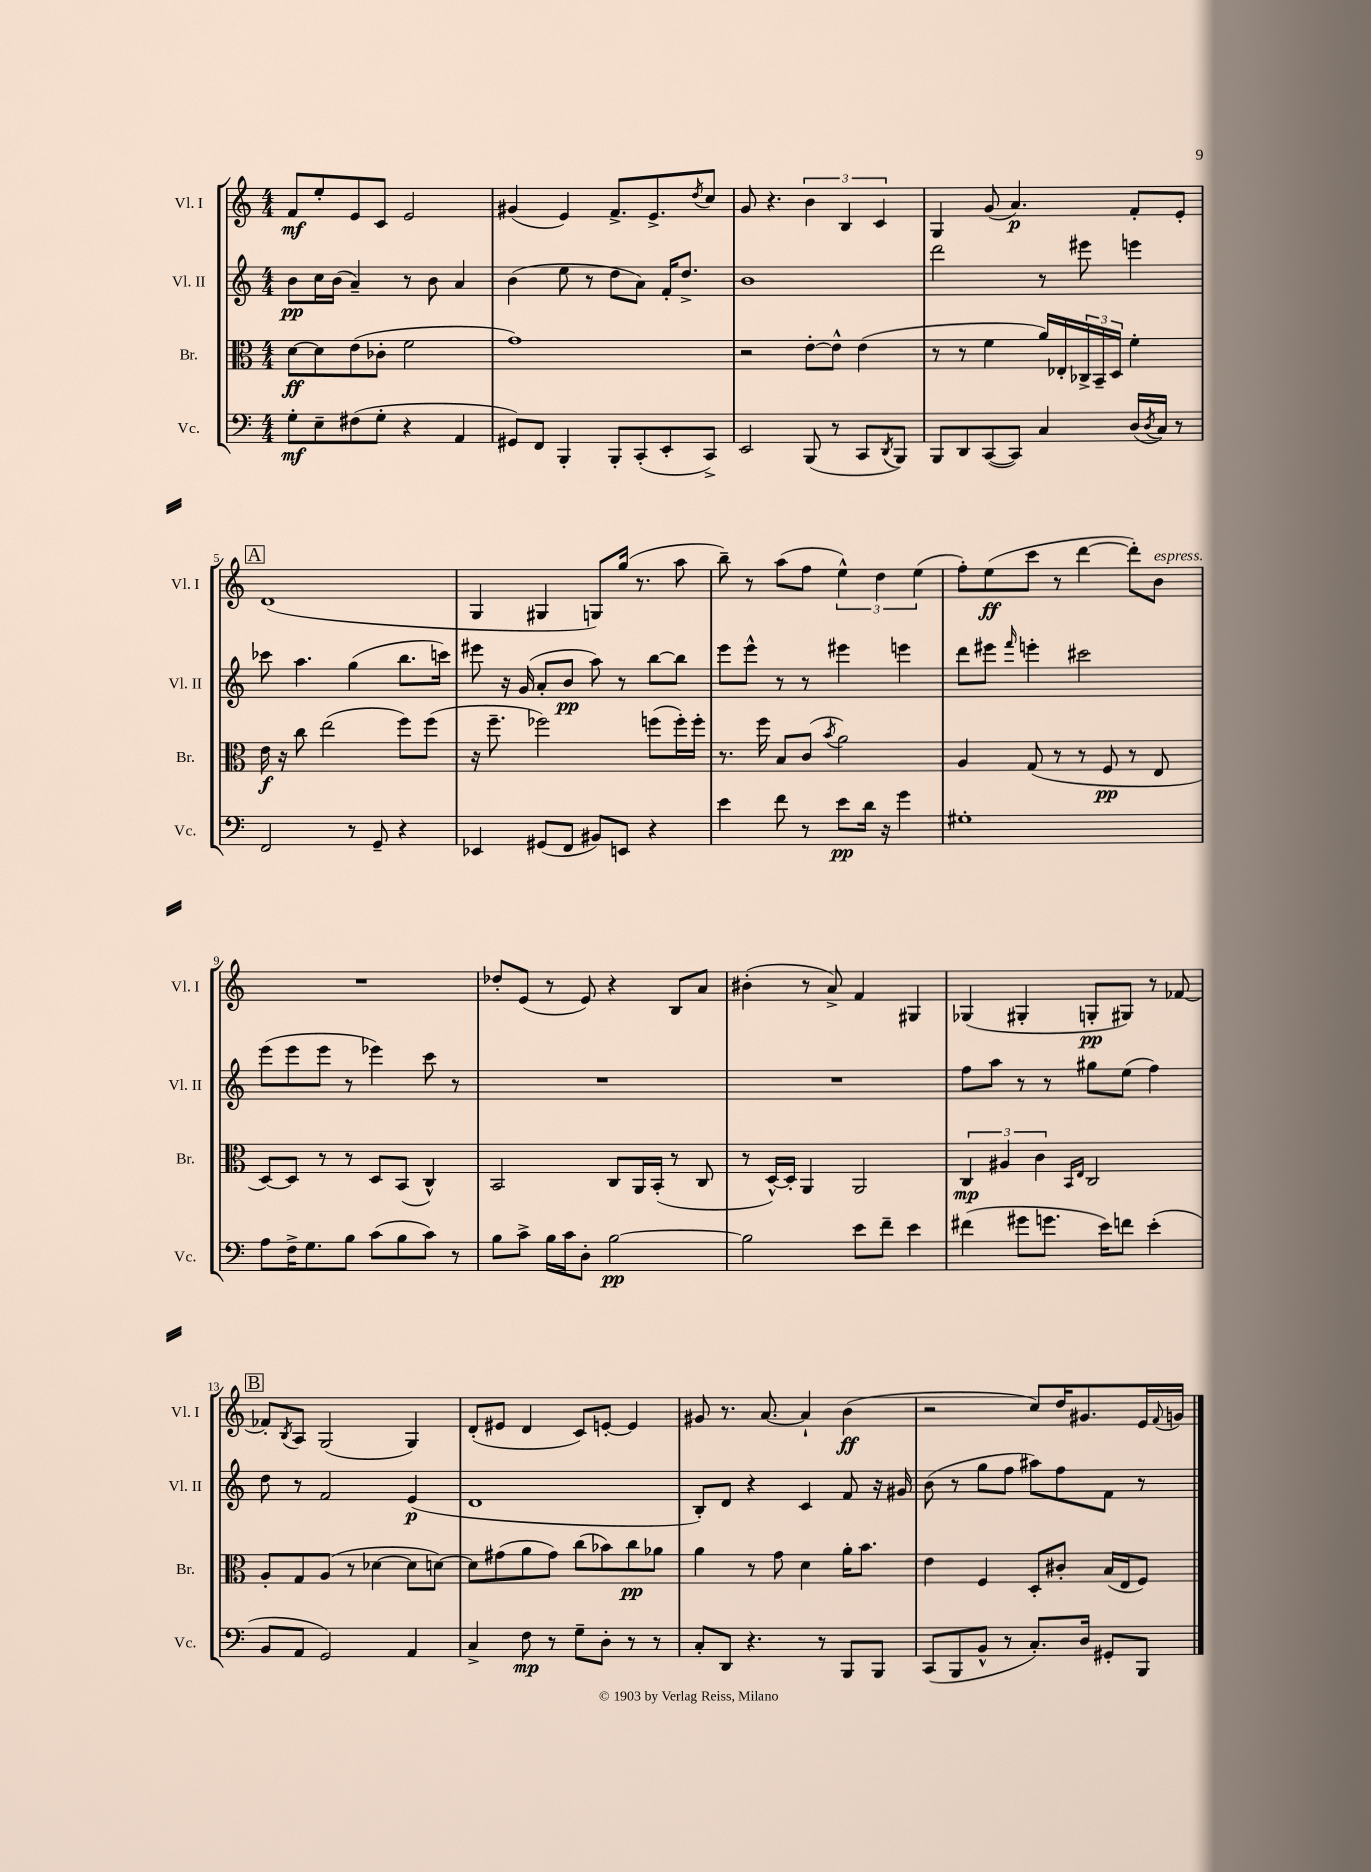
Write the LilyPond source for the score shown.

<<
\new StaffGroup <<
\new Staff = "s0" \with { instrumentName = "Vl. I" shortInstrumentName = "Vl. I" } {
    \clef treble \key c \major \numericTimeSignature \time 4/4
    f'8\mf e''8-. e'8 c'8 e'2 |
    gis'4( e'4) f'8.-> e'8.-> \acciaccatura { d''8 } c''8 |
    g'8 r4. \tuplet 3/2 { b'4 b4 c'4 } |
    g4 g'8( a'4.\p) f'8-. e'8-. |
    \mark \markup { \box "A" } d'1( |
    g4 gis4 g8) g''16( r8. a''8 |
    b''8--) r8 a''8( f''8 \tuplet 3/2 { e''4-^) d''4 e''4( } |
    f''8-.) e''8\ff( c'''8 r8 d'''4~ d'''8-.) b'8^\markup { \italic "espress." } |
    R1 |
    des''8-. e'8( r8 e'8) r4 b8 a'8 |
    bis'4-.( r8 a'8->) f'4 gis4 |
    ges4( gis4-. g8-.\pp gis8) r8 fes'8~ |
    \mark \markup { \box "B" } fes'8-. \acciaccatura { b8 } a8 g2( g4) |
    d'8-.( eis'8 d'4 c'8) e'8~-. e'4 |
    gis'8 r8. a'8.~ a'4-! b'4\ff( |
    r2 c''8) d''16 gis'8. e'16 \appoggiatura { f'8 } g'16 \bar "|." |
}
\new Staff = "s1" \with { instrumentName = "Vl. II" shortInstrumentName = "Vl. II" } {
    \clef treble \key c \major \numericTimeSignature \time 4/4
    b'8\pp c''16 b'16( a'4--) r8 b'8 a'4 |
    b'4( e''8 r8 d''8 a'8) f'16-. d''8.-> |
    b'1 |
    d'''2 r8 eis'''8 e'''4 |
    \mark \markup { \box "A" } ces'''8 a''4. g''4( b''8. c'''16) |
    eis'''8 r16 g'16( a'8-. b'8\pp a''8) r8 b''8~ b''8 |
    e'''8 e'''8-^ r8 r8 eis'''4 e'''4 |
    d'''8 eis'''8 \grace { f'''16 } e'''4-. cis'''2 |
    e'''8( e'''8 e'''8 r8 ees'''4) c'''8 r8 |
    R1 |
    R1 |
    f''8 a''8 r8 r8 gis''8 e''8( f''4) |
    \mark \markup { \box "B" } d''8 r8 f'2 e'4\p( |
    d'1 |
    b8-.) d'8 r4 c'4 f'8 r16 gis'16 |
    b'8( r8 g''8 f''8 ais''8) f''8 f'8 r8 \bar "|." |
}
\new Staff = "s2" \with { instrumentName = "Br." shortInstrumentName = "Br." } {
    \clef alto \key c \major \numericTimeSignature \time 4/4
    d'8~\ff d'8 e'8( ces'8-. f'2 |
    g'1) |
    r2 e'8~-. e'8-^ e'4( |
    r8 r8 f'4 a'16) ees16-. \tuplet 3/2 { ces16-> b,16-- d16 } f'4-. |
    \mark \markup { \box "A" } e'16\f r16 c''8 e''2( f''8) f''8( |
    r16 f''8.-- fes''2) f''8( f''16-.) f''16-. |
    r8. f''16 b8 c'8( \acciaccatura { b'8 } a'2) |
    a4 g8( r8 r8 f8\pp r8 e8 |
    d8~) d8 r8 r8 d8 b,8( c4-^) |
    b,2 c8 a,16 b,16-.( r8 c8 |
    r8 d16~-^) d16-. a,4 a,2 |
    \tuplet 3/2 { c4\mp ais4 c'4 } \grace { b,16 e16 } c2 |
    \mark \markup { \box "B" } a8-. g8 a8( r8 des'4~ des'8 d'8~) |
    d'8 gis'8( a'8 gis'8) c''8( bes'8) c''8\pp aes'8 |
    a'4 r8 g'8 d'4 a'16-. b'8. |
    e'4 f4 d8-. cis'8-. b16( e16 f8) \bar "|." |
}
\new Staff = "s3" \with { instrumentName = "Vc." shortInstrumentName = "Vc." } {
    \clef bass \key c \major \numericTimeSignature \time 4/4
    g8-.\mf e8-- fis8( g8-. r4 a,4 |
    gis,8) f,8 b,,4-. b,,8-. c,8-.( e,8-. c,8->) |
    e,2 b,,8( r8 c,8 \acciaccatura { d,8 } b,,8) |
    b,,8 d,8 c,8~( c,8) c4 d16( \acciaccatura { d8 } c16) r8 |
    \mark \markup { \box "A" } f,2 r8 g,8-- r4 |
    ees,4 gis,8( f,8 bis,8) e,8 r4 |
    e'4 f'8 r8 e'8\pp d'16 r16 g'4 |
    gis1-. |
    a8 f16-> g8. b8 c'8( b8 c'8) r8 |
    b8 c'8-> b16 c'16 d8-. b2~\pp |
    b2 e'8 f'8-- e'4 |
    fis'4( gis'8 g'8. e'16) f'8 e'4-.( |
    \mark \markup { \box "B" } b,8 a,8 g,2) a,4 |
    c4-> f8\mp r8 g8-- d8-. r8 r8 |
    c8-. d,8 r4. r8 b,,8 b,,8 |
    c,8( b,,8 b,8-^ r8 c8.-.) d16 gis,8-. b,,8 \bar "|." |
}
>>
>>
